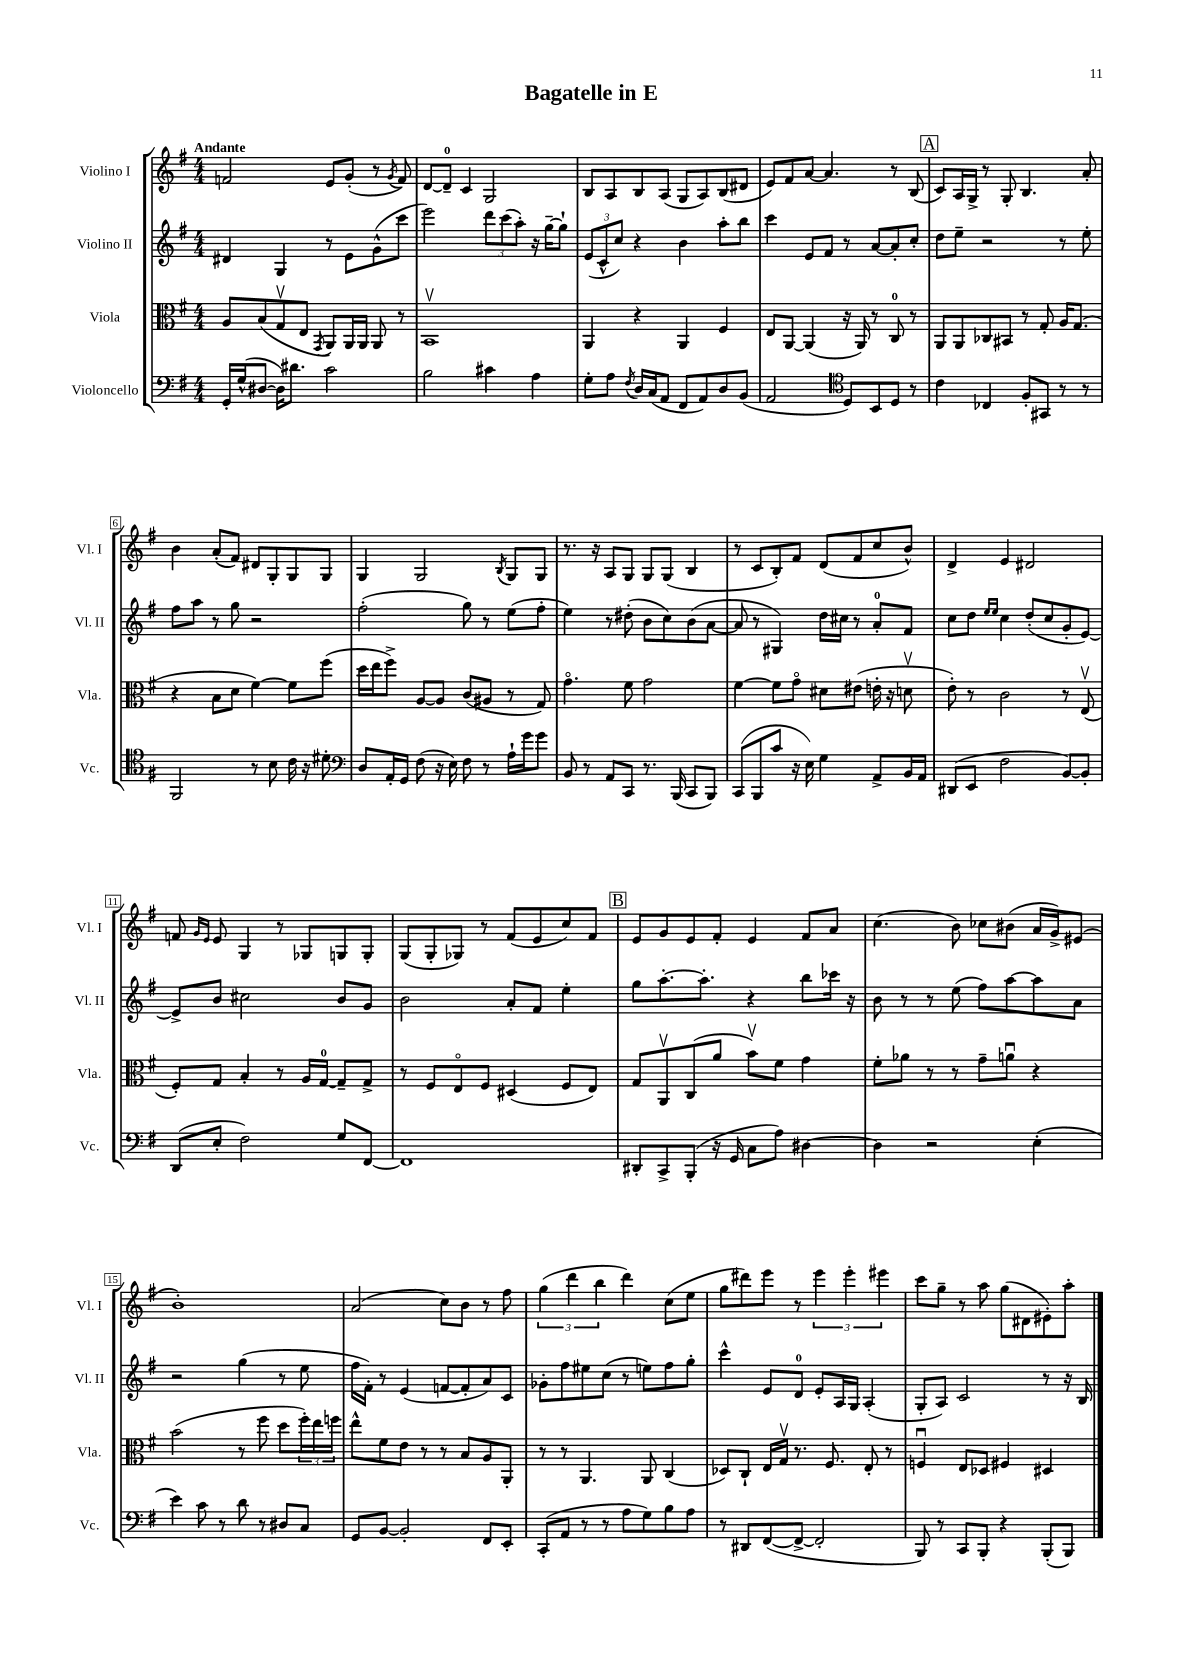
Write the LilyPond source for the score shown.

\header { title = "Bagatelle in E" }
<<
\new StaffGroup <<
\new Staff = "s0" \with { instrumentName = "Violino I" shortInstrumentName = "Vl. I" } {
    \clef treble \key g \major \numericTimeSignature \time 4/4 \tempo "Andante"
    f'2 e'8 g'8-.( r8 \acciaccatura { g'8 } f'8) |
    d'8~ d'8-0-- c'4 g2 |
    b8 a8 b8 a8( g8 a8) b8( dis'8 |
    e'8) fis'8 a'8~ a'4. r8 b8( |
    \mark \markup { \box "A" } c'8) a16 g16-> r8 g8-. b4. a'8-. |
    b'4 a'8-.( fis'8) dis'8 g8-. g8 g8 |
    g4 g2 \acciaccatura { b8 } g8 g8 |
    r8. r16 a8 g8 g8 g8( b4 |
    r8 c'8 b8-.) fis'8 d'8( fis'8 c''8 b'8-^) |
    d'4-> e'4 dis'2 |
    f'8 \grace { g'16 e'16 } e'8 g4 r8 ges8 g8 g8-. |
    g8( g8-. ges8) r8 fis'8( e'8 c''8) fis'8 |
    \mark \markup { \box "B" } e'8 g'8 e'8 fis'8-. e'4 fis'8 a'8 |
    c''4.( b'8) ces''8 bis'8( a'16 g'16->) eis'8( |
    b'1-.) |
    a'2( c''8) b'8 r8 fis''8 |
    \tuplet 3/2 { g''4( d'''4 b''4 } d'''4) c''8( e''8 |
    g''8 dis'''8) e'''8 r8 \tuplet 3/2 { e'''4 e'''4-. eis'''4 } |
    c'''8 g''8-- r8 a''8 g''8( dis'8 eis'8-.) a''8-. \bar "|." |
}
\new Staff = "s1" \with { instrumentName = "Violino II" shortInstrumentName = "Vl. II" } {
    \clef treble \key g \major \numericTimeSignature \time 4/4
    dis'4 g4 r8 e'8 g'8-^( c'''8 |
    e'''2) \tuplet 3/2 { d'''8 c'''8( a''8-.) } r16 g''16~-- g''8-! |
    \tuplet 3/2 { e'8( c'8-^ c''8) } r4 b'4 a''8-. b''8 |
    c'''4 e'8 fis'8 r8 a'8~ a'8-. c''8-. |
    \mark \markup { \box "A" } d''8 e''8-- r2 r8 e''8-. |
    fis''8 a''8 r8 g''8 r2 |
    fis''2-.( g''8) r8 e''8( fis''8-. |
    e''4) r8 dis''8-.( b'8 c''8) b'8( a'8~ |
    a'8 r8 gis4) d''16 cis''16 r8 a'8-0-. fis'8 |
    c''8 d''8 \grace { e''16 e''16 } c''4 d''8-.( c''8 g'8-. e'8~) |
    e'8-> b'8 cis''2 b'8 g'8 |
    b'2 a'8-. fis'8 e''4-. |
    \mark \markup { \box "B" } g''8 a''8.~-. a''8.-. r4 b''8 ces'''16 r16 |
    b'8 r8 r8 e''8( fis''8) a''8~ a''8 a'8 |
    r2 g''4( r8 e''8 |
    fis''16 fis'16-.) r8 e'4( f'8~ f'8-. a'8) c'8 |
    ges'8-. fis''8 eis''8 c''8( r8 e''8) fis''8 g''8-. |
    c'''4-^ e'8 d'8-0 e'8-. a16 g16 a4-.( |
    g8-. a8) c'2 r8 r16 b16 \bar "|." |
}
\new Staff = "s2" \with { instrumentName = "Viola" shortInstrumentName = "Vla." } {
    \clef alto \key g \major \numericTimeSignature \time 4/4
    a8 b8( g8\upbow e8 \acciaccatura { g,8 } a,8) a,16 a,16 a,8 r8 |
    b,1\upbow |
    a,4 r4 a,4 fis4 |
    e8 a,8~ a,4( r16 a,16) r8 c8-0 r8 |
    \mark \markup { \box "A" } a,8 a,8 ces8 bis,8 r8 g8-. a16 g8.( |
    r4 b8 d'8 fis'4~) fis'8 fis''8( |
    d''16 e''16 fis''8->) a8~ a8 c'8( ais8 r8 g8) |
    g'4.\flageolet fis'8 g'2 |
    fis'4~ fis'8 g'8\flageolet dis'8 eis'8( e'16-. r16 d'8\upbow |
    e'8-.) r8 c'2 r8 e8\upbow( |
    fis8-.) g8 b4-. r8 a16 g16-0~ g8-- g8-> |
    r8 fis8 e8\flageolet fis8 dis4( fis8 e8) |
    \mark \markup { \box "B" } g8 a,8\upbow c8( a'8 b'8\upbow) fis'8 g'4 |
    fis'8-. aes'8 r8 r8 g'8-- a'8\downbow r4 |
    b'2( r8 fis''8 d''8 \tuplet 3/2 { fis''16-.) e''16 f''16 } |
    e''8-^ fis'8 e'8 r8 r8 b8 a8 a,8-. |
    r8 r8 a,4. a,8 c4( |
    des8) c8-! e16 g16\upbow r8. fis8. e8-. r8 |
    f4\downbow e8 des8 fis4 dis4 \bar "|." |
}
\new Staff = "s3" \with { instrumentName = "Violoncello" shortInstrumentName = "Vc." } {
    \clef bass \key g \major \numericTimeSignature \time 4/4
    g,16-. g16-^( dis8~ dis16) dis'8. c'2 |
    b2 cis'4 a4 |
    g8-. a8 \acciaccatura { fis8 } d16 c16( a,8 fis,8 a,8) d8 b,8( |
    a,2 \clef tenor d8) b,8 d8 r8 |
    \mark \markup { \box "A" } c'4 ces4 fis8-. gis,8 r8 r8 |
    fis,2 r8 b8 c'16 r16 dis'8-. |
    \clef bass d8 a,16-. g,16 fis8( r16 e16) fis8 r8 a16-! g'16 g'8 |
    b,8 r8 a,8 c,8 r8. b,,16( c,8 b,,8) |
    c,8( b,,8 c'8 r16 e16) g4 a,8-> b,16 a,16 |
    dis,8( e,8 fis2 b,8~) b,8-. |
    d,8( e8-. fis2) g8 fis,8~ |
    fis,1 |
    \mark \markup { \box "B" } dis,8-. c,8-> b,,8-.( r16 g,16 c8 a8) dis4~ |
    dis4 r2 e4-.( |
    e'4) c'8 r8 d'8 r8 dis8 c8 |
    g,8 b,8~ b,2-. fis,8 e,8-. |
    c,8-.( a,8 r8 r8 a8 g8) b8 a8 |
    r8 dis,8 fis,8~( fis,8~-> fis,2-. |
    b,,8) r8 c,8 b,,8-. r4 b,,8-.( b,,8) \bar "|." |
}
>>
>>
\layout { \context { \Score \override BarNumber.stencil = #(make-stencil-boxer 0.1 0.3 ly:text-interface::print) } }
